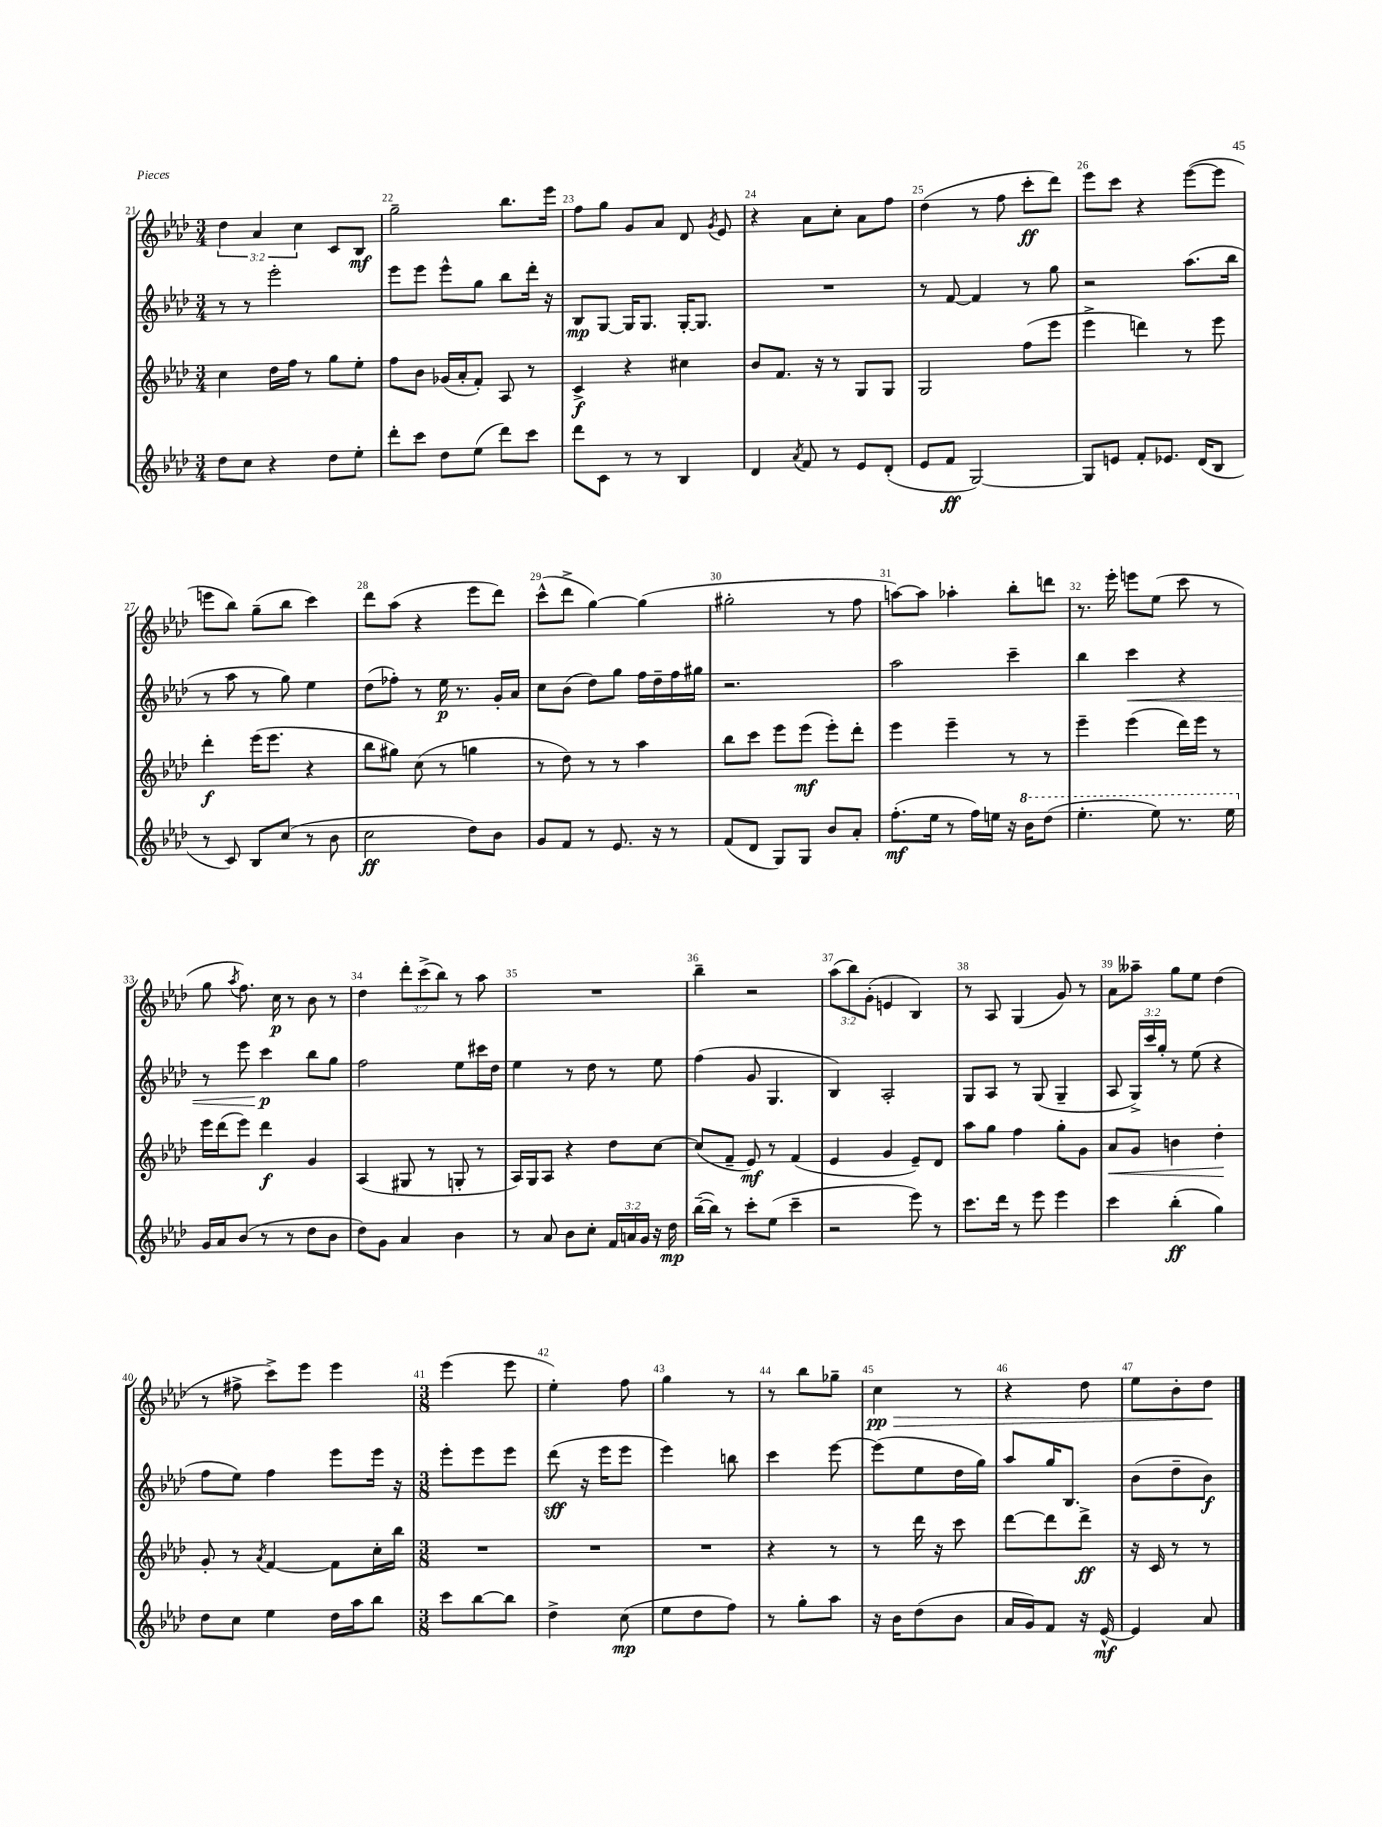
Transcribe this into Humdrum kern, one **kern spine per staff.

**kern	**kern	**kern	**kern
*staff4	*staff3	*staff2	*staff1
*clefG2	*clefG2	*clefG2	*clefG2
*k[b-e-a-d-]	*k[b-e-a-d-]	*k[b-e-a-d-]	*k[b-e-a-d-]
*M3/4	*M3/4	*M3/4	*M3/4
8dd-\L	4cc\	8r	6dd-\
8cc\J	.	8r	.
.	.	.	6a-/
4r	16dd-\LL	2eee-'\	.
.	16ff\JJ	.	.
.	.	.	6cc\
.	8r	.	.
8dd-\L	8gg\L	.	8c/L
8ee-'\J	8ee-'\J	.	8B-/J
=	=	=	=
8ddd-'\L	8ff\L	8eee-\L	2gg~\
8ccc\J	8b-\J	8eee-\J	.
8dd-\L	(16g-/LL	8eee-^^\L	.
.	16a-'/J	.	.
(8ee-\J	8f'/J)	8gg\J	.
8ddd-\L)	8A-/	8bb-\L	8.bb-\L
8ccc\J	8r	16ddd-'\Jk	.
.	.	16r	16eee-\Jk
=	=	=	=
8ddd-\L	4c^/	8B-/L	8ff\L
8c\J	.	[8G/J	8gg\J
8r	4r	16G/]LK	8g/L
.	.	8.G/J	.
8r	.	.	8a-/J
4B-/	4cc#\	[16G'/LK	8d-/
.	.	8.G/]J	.
.	.	.	8qg/
.	.	.	8e-/
=	=	=	=
4d-/	8b-/L	2.r	4r
.	8.f/J	.	.
8qa-/	.	.	.
8f/	.	.	8a-\L
.	16r	.	.
8r	8r	.	8cc'\J
8e-/L	8G/L	.	8a-\L
(8d-'/J	8G/J	.	8ff\J
=	=	=	=
8e-/L	2G/	8r	(4dd-\
8f/J	.	[8f/	.
[2G/)	.	4f/]	8r
.	.	.	8ff\
.	(8ff\L	8r	8ccc'\L
.	8eee-\J	8gg\	8ddd-\J)
=	=	=	=
8G/]L	4eee-^\	2r	8eee-\L
8e/J	.	.	8ccc\J
8f'/L	4ddd\)	.	4r
8.e-/J	.	.	.
.	8r	(8.aa-\L	([8eee-\L
(16d-/LK	.	.	.
8B-/J	8eee-\	.	8eee-\]J
.	.	16bb-\Jk	.
=	=	=	=
8r	4ddd-'\	8r	8eee\L
8c/)	.	8aa-\	8bb-\J)
8B-/L	(16eee-\LK	8r	(8gg~\L
.	8.eee-\J	.	.
(8cc/J	.	8gg\)	8bb-\J
8r	4r	4ee-\	4ccc\)
8b-\	.	.	.
=	=	=	=
2cc\	8bb-\L	(8dd-\L	8ddd-\L
.	8gg#\J)	8ff-'\J)	(8aa-\J
.	(8cc\	8r	4r
.	8r	16ee-\	.
.	.	8.r	.
8dd-\L)	4gg\	.	8eee-\L
8b-\J	.	16g'/LL	8ddd-\J)
.	.	16a-/JJ	.
=	=	=	=
8g/L	8r	8cc\L	(8ccc^^\L
8f/J	8dd-\)	(8b-\J	8ddd-^\J
8r	8r	8dd-\L)	[4gg\)
8.e-/	8r	8gg\J	.
.	4aa-\	16ff\LL	(4gg\]
16r	.	16dd-~\	.
8r	.	16ff\	.
.	.	16gg#\JJ	.
=	=	=	=
(8f/L	8bb-\L	2.r	2gg#'\
8d-/J	8ccc\J	.	.
8G/L)	8eee-\L	.	.
8G/J	(8eee-\J	.	.
8b-/L	8eee-'\L)	.	8r
8a-'/J	8ddd-'\J	.	8ff\
=	=	=	=
(8.ff'\L	4eee-\	2aa-\	[8aa\L)
.	.	.	8aa\]J
16ee-\Jk	.	.	.
8r	4eee-~\	.	4aa-'\
16ff\LL)	.	.	.
16ee\JJ	.	.	.
16r	8r	4ccc~\	8bb-'\L
16bb-\LK	.	.	.
(8ddd-\J	8r	.	8ddd\J
=	=	=	=
4.eee-'\	4eee-~\	4bb-\	8.r
.	.	.	16eee-'\
.	(4eee-\	4ccc\	8eee\L
8eee-\)	.	.	(8ee-\J
8.r	16ddd-\LL)	4r	8ccc\
.	16eee-\JJ	.	.
.	8r	.	8r
16eee-\	.	.	.
=	=	=	=
16g/LL	16eee-\LL	8r	8gg\
16a-/J	(16ddd-\J	.	.
.	.	.	8qaa-/
(8b-/J	8eee-\J)	8eee-\	8.ff\)
8r	4ddd-\	4ccc\	.
.	.	.	16cc\
8r	.	.	8r
8dd-\L	4g/	8bb-\L	8b-\
8b-\J	.	8gg\J	8r
=	=	=	=
8dd-\L)	(4A-/	2ff\	4dd-\
8g\J	.	.	.
4a-/	8G#/	.	12ddd-'\L
.	.	.	(12ccc^\
.	8r	.	.
.	.	.	12bb-\J)
4b-\	8G'/	8ee-\L	8r
.	8r	16ccc#\L	8aa-\
.	.	16dd-\JJ	.
=	=	=	=
8r	16A-/LL)	4ee-\	2.r
.	16G/J	.	.
8a-/	8A-/J	.	.
8b-\L	4r	8r	.
8cc'\J	.	8dd-\	.
24f/LL	8dd-\L	8r	.
24a/	.	.	.
24g/JJ	.	.	.
16r	[8cc\J	8ee-\	.
16dd-\	.	.	.
=	=	=	=
([16bb-~\LL	(8cc/]L	(4ff\	4bb-~\
16bb-\]JJ)	.	.	.
8r	8f~/J	.	.
8ccc'\L	8e-/)	8g/	2r
(8ee-\J	8r	4.G/	.
4ccc~\	(4f/	.	.
=	=	=	=
2r	4e-/	4B-/)	(12aa-\L
.	.	.	12bb-\)
.	.	.	(12g'\J
.	4g/	2A-'/	4e/
8eee-\)	8e-~/L)	.	4B-/)
8r	8d-/J	.	.
=	=	=	=
8.ccc\L	8aa-\L	8G/L	8r
.	8gg\J	8A-/J	8A-/
16ddd-\Jk	.	.	.
8r	4ff\	8r	(4G/
8eee-\	.	(8G/	.
4eee-\	8gg'\L	4G~/	8g/)
.	8g\J	.	8r
=	=	=	=
4ccc\	8a-/L	8A-/	8a-\L
.	8g/J	24G^/LL)	8aa--~\J
.	.	24ccc/	.
.	.	24gg'/JJ	.
(4bb-'\	4b\	8r	8gg\L
.	.	(8ee-\	8ee-\J
4gg\)	4dd-'\	4r	(4dd-\
=	=	=	=
8dd-\L	8g'/	8ff\L	8r
8cc\J	8r	8ee-\J)	8ff#^\
.	8qa-/	.	.
4ee-\	[4f/	4ff\	8ccc^\L)
.	.	.	8eee-\J
16dd-\LL	8f\]L	8eee-\L	4eee-\
16aa-\J	.	.	.
8bb-\J	16cc'\L	16eee-\Jk	.
.	16bb-\JJ	16r	.
=	=	=	=
*M3/8	*M3/8	*M3/8	*M3/8
8ccc\L	4.r	8eee-'\L	(4eee-\
[8bb-\	.	8eee-\	.
8bb-\]J	.	8eee-\J	8eee-\
=	=	=	=
4dd-^\	4.r	(8ddd-\	4ee-'\)
.	.	16r	.
.	.	16eee-\LK	.
(8cc\	.	8eee-\J	8ff\
=	=	=	=
8ee-\L	4.r	4eee-\)	4gg\
8dd-\	.	.	.
8ff\J)	.	8bb\	8r
=	=	=	=
8r	4r	4ccc\	8r
8gg'\L	.	.	8bb-\L
8aa-\J	8r	[8eee-\	8gg-~\J
=	=	=	=
16r	8r	(8eee-\]L	4cc\
16b-\LK	.	.	.
(8dd-\	16ddd-\	8ee-\	.
.	16r	.	.
8b-\J	8ccc\	16dd-\L	8r
.	.	16gg\JJ)	.
=	=	=	=
16a-/LL	[8ddd-\L	8aa-/L	4r
16g/J)	.	.	.
8f/J	8ddd-\]	16gg/K	.
.	.	8.B-/J	.
16r	8ddd-^\J	.	8dd-\
[16e-^^/	.	.	.
=	=	=	=
4e-/]	16r	(8b-\L	8ee-\L
.	16c/	.	.
.	8r	8dd-~\	8b-'\
8a-/	8r	8b-\J)	8dd-\J
==	==	==	==
*-	*-	*-	*-
